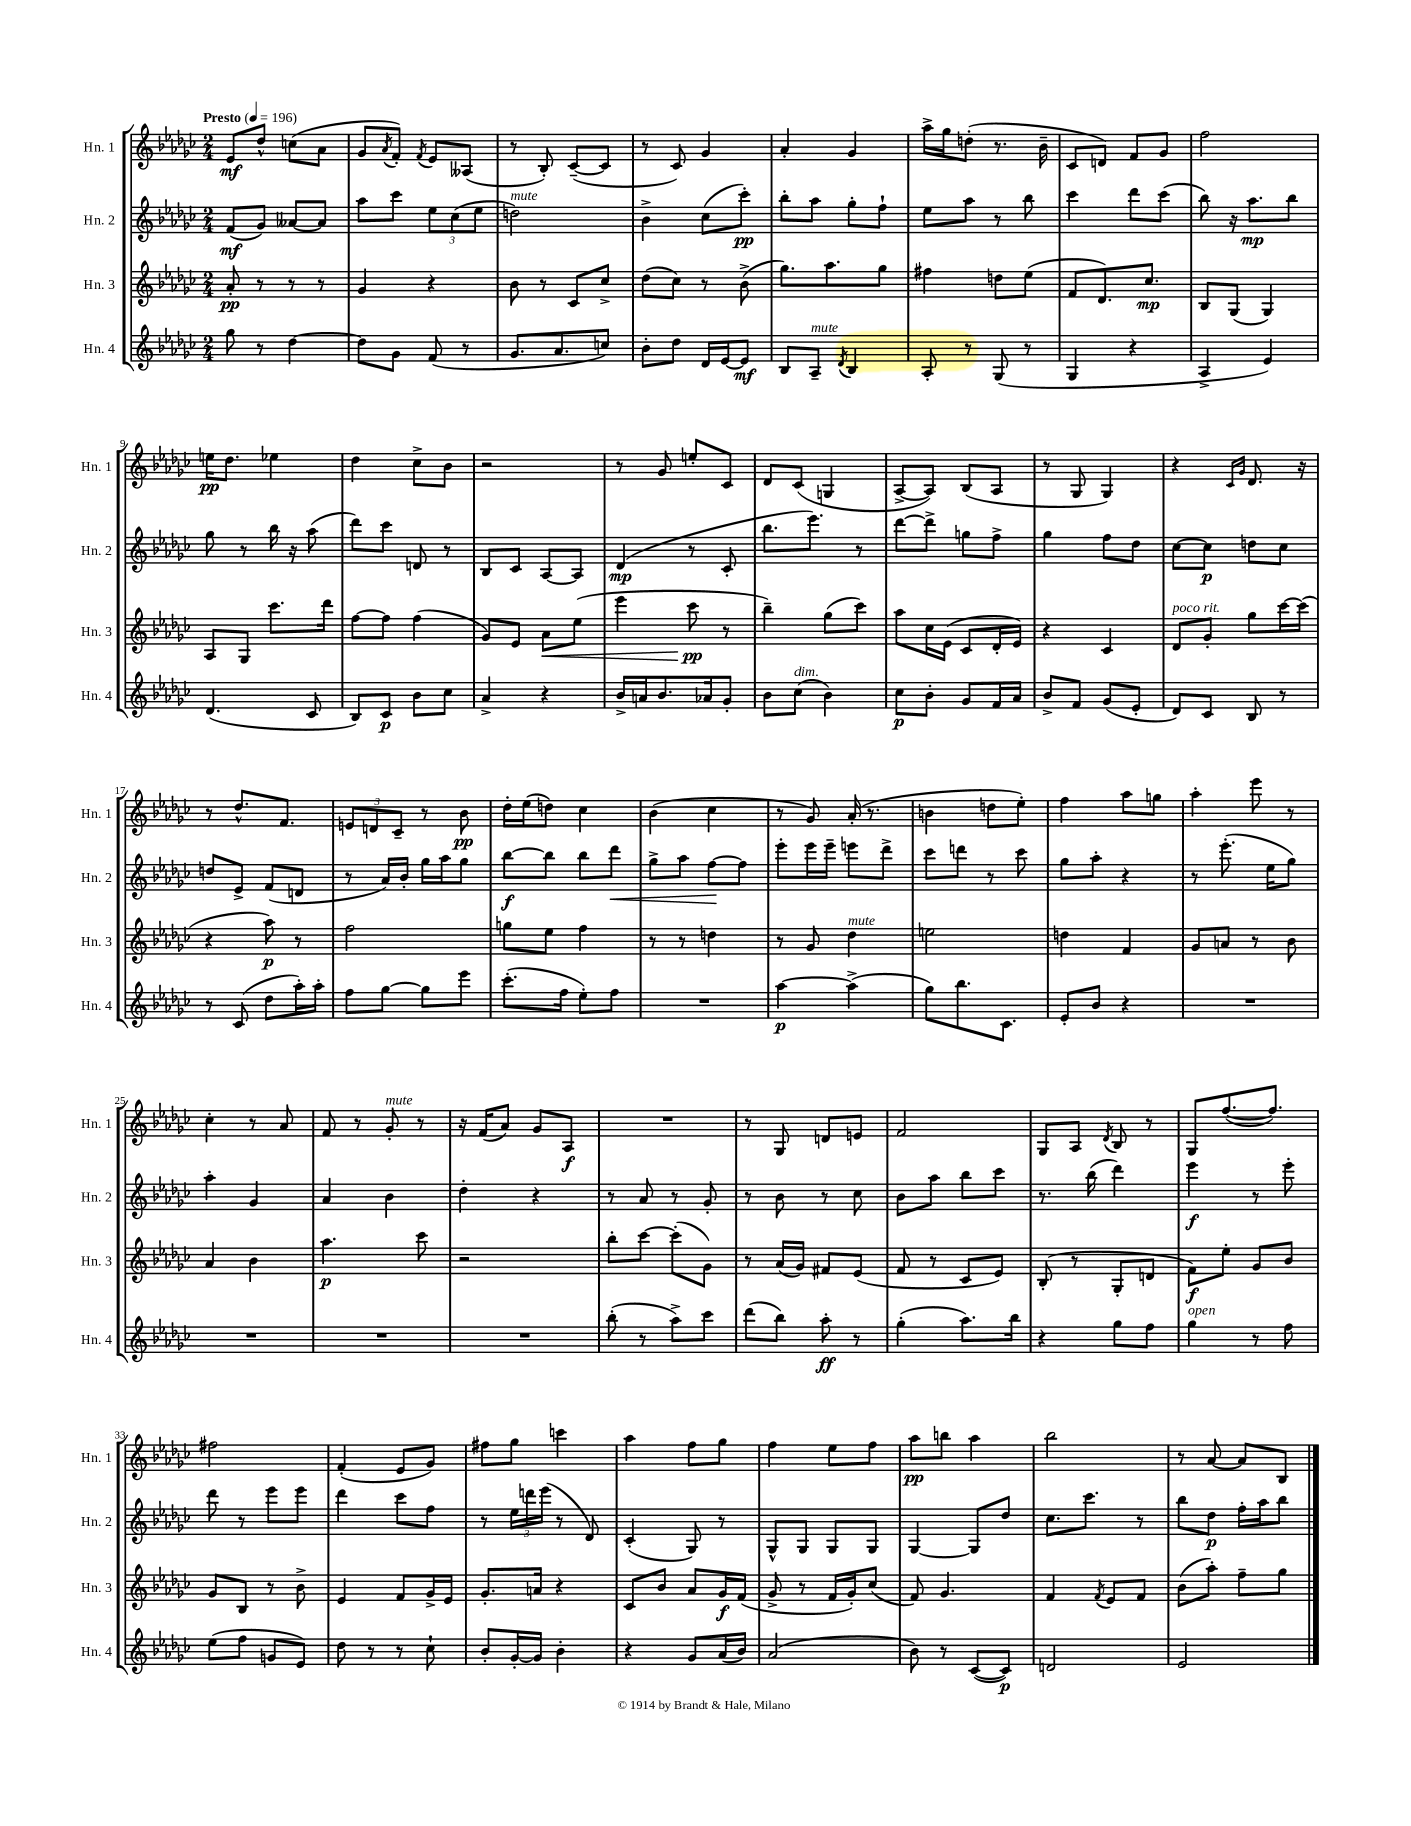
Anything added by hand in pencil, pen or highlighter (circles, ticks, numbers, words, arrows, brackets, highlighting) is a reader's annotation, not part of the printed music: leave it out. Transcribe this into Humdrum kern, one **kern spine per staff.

**kern	**dynam	**kern	**dynam	**kern	**dynam	**kern	**dynam
*part4	*part4	*part3	*part3	*part2	*part2	*part1	*part1
*staff4	*staff4	*staff3	*staff3	*staff2	*staff2	*staff1	*staff1
*I"Hn. 4	*	*I"Hn. 3	*	*I"Hn. 2	*	*I"Hn. 1	*
*I'Hn. 4	*	*I'Hn. 3	*	*I'Hn. 2	*	*I'Hn. 1	*
*clefG2	*	*clefG2	*	*clefG2	*	*clefG2	*
*k[b-e-a-d-g-c-]	*	*k[b-e-a-d-g-c-]	*	*k[b-e-a-d-g-c-]	*	*k[b-e-a-d-g-c-]	*
*M2/4	*	*M2/4	*	*M2/4	*	*M2/4	*
*MM196	*	*MM196	*	*MM196	*	*MM196	*
=1	=1	=1	=1	=1	=1	=1	=1
!	!	!	!	!	!	!LO:TX:a:B:t=Presto	!
8gg-\	.	8a-'/	pp	(8f/L	mf	8e-/L	mf
8r	.	8r	.	8g-/J)	.	8dd-^^/J	.
[4dd-\	.	8r	.	[8a--X/L	.	(8ccn\L	.
.	.	8r	.	8a--/J]	.	8a-\J	.
=2	=2	=2	=2	=2	=2	=2	=2
8dd-\L]	.	4g-/	.	8aa-\L	.	8g-/L	.
.	.	.	.	.	.	8qa-/	.
8g-\J	.	.	.	8ccc-\J	.	8f'/J)	.
.	.	.	.	.	.	8qf/	.
(8f/	.	4r	.	12ee-\L	.	8e-/L	.
.	.	.	.	(12cc-\	.	.	.
8r	.	.	.	.	.	(8A--X/J	.
.	.	.	.	12ee-\J	.	.	.
=3	=3	=3	=3	=3	=3	=3	=3
!	!	!	!	!LO:TX:a:i:t=mute	!	!	!
8.g-/L	.	8b-\	.	2ddn\)	.	8r	.
.	.	8r	.	.	.	8B-'/)	.
8.a-/	.	.	.	.	.	.	.
.	.	8c-/L	.	.	.	([8c-~/L	.
8ccn/J)	.	8cc-^/J	.	.	.	8c-/J]	.
=4	=4	=4	=4	=4	=4	=4	=4
8b-'\L	.	(8dd-\L	.	4b-^\	.	8r	.
8dd-\J	.	8cc-\J)	.	.	.	8c-/)	.
16d-/LL	.	8r	.	(8cc-\L	.	4g-/	.
[16e-/J	.	.	.	.	.	.	.
8e-/J]	mf	(8b-^\	.	8ccc-'\J)	pp	.	.
=5	=5	=5	=5	=5	=5	=5	=5
8B-/L	.	8.gg-\L)	.	8bb-'\L	.	4a-'/	.
!LO:TX:a:i:t=mute	!	!	!	!	!	!	!
8A-~/J	.	.	.	8aa-\J	.	.	.
.	.	8.aa-\	.	.	.	.	.
8qd-/	.	.	.	.	.	.	.
4B-/	.	.	.	8gg-'\L	.	4g-/	.
.	.	8gg-\J	.	8ff`\J	.	.	.
=6	=6	=6	=6	=6	=6	=6	=6
8A-'/	.	4ff#X\	.	8ee-\L	.	16aa-^\LL	.
.	.	.	.	.	.	16gg-\J	.
8r	.	.	.	8aa-\J	.	(8ddn'\J	.
(8G-/	.	8ddn\L	.	8r	.	8.r	.
8r	.	(8ee-\J	.	8bb-\	.	.	.
.	.	.	.	.	.	16b-~\	.
=7	=7	=7	=7	=7	=7	=7	=7
4G-/	.	8f/L	.	4ccc-\	.	8c-/L	.
.	.	8.d-/)	.	.	.	8dn/J)	.
4r	.	.	.	8ddd-\L	.	8f/L	.
.	.	8.cc-/J	mp	.	.	.	.
.	.	.	.	(8ccc-\J	.	8g-/J	.
=8	=8	=8	=8	=8	=8	=8	=8
4A-^/	.	8B-/L	.	8bb-\)	.	2ff\	.
.	.	(8G-/J	.	16r	.	.	.
.	.	.	.	8.aa-\L	mp	.	.
4e-/)	.	4G-/)	.	.	.	.	.
.	.	.	.	8bb-\J	.	.	.
!!LO:LB:g=z
=9	=9	=9	=9	=9	=9	=9	=9
(4.d-/	.	8A-/L	.	8gg-\	.	16een\KL	pp
.	.	.	.	.	.	8.dd-\J	.
.	.	8G-/J	.	8r	.	.	.
.	.	8.ccc-\L	.	16bb-\	.	4ee-X\	.
.	.	.	.	16r	.	.	.
8c-/	.	.	.	(8aa-\	.	.	.
.	.	16ddd-\Jk	.	.	.	.	.
=10	=10	=10	=10	=10	=10	=10	=10
8B-/L)	.	[8ff\L	.	8ddd-\L)	.	4dd-\	.
8c-/J	p	8ff\J]	.	8ccc-\J	.	.	.
8b-\L	.	(4ff\	.	8dn/	.	8cc-^\L	.
8cc-\J	.	.	.	8r	.	8b-\J	.
=11	=11	=11	=11	=11	=11	=11	=11
4a-^/	.	8g-/L)	.	8B-/L	.	2r	.
.	.	8e-/J	.	8c-/J	.	.	.
!	!	!	!LO:HP:b	!	!	!	!
4r	.	8a-\L	<	[8A-/L	.	.	.
.	.	(8ee-\J	.	8A-/J]	.	.	.
=12	=12	=12	=12	=12	=12	=12	=12
16b-^/LL	.	4eee-\	.	(4d-/	mp	8r	.
16an/J	.	.	.	.	.	.	.
8.b-/	.	.	.	.	.	8g-/	.
.	.	8ccc-\	pp	8r	.	8een'/L	.
16a-X/k	.	.	.	.	.	.	.
8g-'/J	.	8r	[	8c-'/	.	8c-/J	.
=13	=13	=13	=13	=13	=13	=13	=13
8b-\L	.	4bb-~\)	.	8.bb-\L	.	8d-/L	.
!LO:TX:a:i:t=dim.	!	!	!	!	!	!	!
(8cc-\J	.	.	.	.	.	(8c-/J	.
.	.	.	.	8.eee-\J)	.	.	.
4b-\)	.	(8gg-\L	.	.	.	4Gn/	.
.	.	8ccc-\J)	.	8r	.	.	.
=14	=14	=14	=14	=14	=14	=14	=14
8cc-\L	p	8aa-\L	.	[8ddd-\L	.	[8A-^/L	.
8b-'\J	.	16cc-\L	.	8ddd-^\J]	.	8A-/J])	.
.	.	(16e-\JJ	.	.	.	.	.
8g-/L	.	8c-/L	.	8ggn\L	.	(8B-/L	.
16f/L	.	16d-'/L	.	8ff^\J	.	8A-/J	.
16a-/JJ	.	16e-/JJ)	.	.	.	.	.
=15	=15	=15	=15	=15	=15	=15	=15
8b-^/L	.	4r	.	4gg-\	.	8r	.
8f/J	.	.	.	.	.	8G-/	.
(8g-/L	.	4c-/	.	8ff\L	.	4G-/)	.
8e-'/J	.	.	.	8dd-\J	.	.	.
=16	=16	=16	=16	=16	=16	=16	=16
!	!	!LO:TX:a:i:t=poco rit.	!	!	!	!	!
8d-/L)	.	8d-/L	.	[8cc-\L	.	4r	.
8c-/J	.	8g-'/J	.	8cc-\J]	p	.	.
.	.	.	.	.	.	16qqc-/LL	.
.	.	.	.	.	.	16qqg-/JJ	.
8B-/	.	8gg-\L	.	8ddn\L	.	8.d-/	.
8r	.	[16ccc-\L	.	8cc-\J	.	.	.
.	.	(16ccc-\JJ]	.	.	.	16r	.
!!LO:LB:g=z
=17	=17	=17	=17	=17	=17	=17	=17
8r	.	4r	.	8ddn/L	.	8r	.
(8c-/	.	.	.	8e-^/J	.	8.dd-^^/L	.
8dd-\L	.	8aa-\)	p	(8f/L	.	.	.
.	.	.	.	.	.	8.f/J	.
16aa-'\L)	.	8r	.	8dn/J	.	.	.
16aa-'\JJ	.	.	.	.	.	.	.
=18	=18	=18	=18	=18	=18	=18	=18
8ff\L	.	2ff\	.	8r	.	12en/L	.
.	.	.	.	.	.	12dn/	.
[8gg-\J	.	.	.	16a-/LL)	.	.	.
.	.	.	.	.	.	12c-~/J	.
.	.	.	.	16b-'/JJ	.	.	.
8gg-\L]	.	.	.	16gg-\LL	.	8r	.
.	.	.	.	16aa-\J	.	.	.
8eee-\J	.	.	.	8gg-\J	.	8b-\	pp
=19	=19	=19	=19	=19	=19	=19	=19
(8.ccc-'\L	.	8ggn\L	.	[8bb-\L	f	16dd-'\LL	.
.	.	.	.	.	.	(16ee-\J	.
.	.	8ee-\J	.	8bb-\J]	.	8ddn\J)	.
16ff\Jk	.	.	.	.	.	.	.
8ee-'\L)	.	4ff\	.	8bb-\L	.	4cc-\	.
!	!	!	!	!	!LO:HP:b	!	!
8ff\J	.	.	.	8ddd-\J	<	.	.
=20	=20	=20	=20	=20	=20	=20	=20
2r	.	8r	.	8gg-^\L	.	(4b-\	.
.	.	8r	.	8aa-\J	.	.	.
.	.	4ddn\	.	[8ff\L	.	4cc-\	.
.	.	.	.	8ff\J]	[	.	.
=21	=21	=21	=21	=21	=21	=21	=21
[4aa-\	p	8r	.	8eee-'\L	.	8r	.
.	.	8g-/	.	16eee-\L	.	8g-/)	.
.	.	.	.	16eee-~\JJ	.	.	.
!	!	!LO:TX:a:i:t=mute	!	!	!	!	!
(4aa-^\]	.	4dd-\	.	8eeen\L	.	(16a-'/	.
.	.	.	.	.	.	8.r	.
.	.	.	.	8ddd-^\J	.	.	.
=22	=22	=22	=22	=22	=22	=22	=22
8gg-\L)	.	2een\	.	8ccc-\L	.	4bn\	.
8.bb-\	.	.	.	8dddn\J	.	.	.
.	.	.	.	8r	.	8ddn\L	.
8.c-\J	.	.	.	.	.	.	.
.	.	.	.	8ccc-\	.	8ee-'\J)	.
=23	=23	=23	=23	=23	=23	=23	=23
8e-'/L	.	4ddn\	.	8gg-\L	.	4ff\	.
8b-/J	.	.	.	8aa-'\J	.	.	.
4r	.	4f/	.	4r	.	8aa-\L	.
.	.	.	.	.	.	8ggn\J	.
=24	=24	=24	=24	=24	=24	=24	=24
2r	.	8g-/L	.	8r	.	4aa-'\	.
.	.	8an/J	.	(8.eee-'\	.	.	.
.	.	8r	.	.	.	8eee-\	.
.	.	.	.	16ee-\KL	.	.	.
.	.	8b-\	.	8gg-\J)	.	8r	.
!!LO:LB:g=z
=25	=25	=25	=25	=25	=25	=25	=25
2r	.	4a-/	.	4aa-'\	.	4cc-'\	.
.	.	4b-\	.	4g-/	.	8r	.
.	.	.	.	.	.	8a-/	.
=26	=26	=26	=26	=26	=26	=26	=26
2r	.	4.aa-\	p	4a-/	.	8f/	.
.	.	.	.	.	.	8r	.
!	!	!	!	!	!	!LO:TX:a:i:t=mute	!
.	.	.	.	4b-\	.	8g-'/	.
.	.	8ccc-\	.	.	.	8r	.
=27	=27	=27	=27	=27	=27	=27	=27
2r	.	2r	.	4dd-'\	.	16r	.
.	.	.	.	.	.	(16f/KL	.
.	.	.	.	.	.	8a-/J)	.
.	.	.	.	4r	.	8g-/L	.
.	.	.	.	.	.	8A-/J	f
=28	=28	=28	=28	=28	=28	=28	=28
(8bb-'\	.	8bb-'\L	.	8r	.	2r	.
8r	.	[8ccc-\J	.	8a-/	.	.	.
8aa-^\L)	.	(8ccc-'\L]	.	8r	.	.	.
8ccc-\J	.	8g-\J)	.	8g-'/	.	.	.
=29	=29	=29	=29	=29	=29	=29	=29
(8ddd-\L	.	8r	.	8r	.	8r	.
8bb-\J)	.	(16a-/LL	.	8b-\	.	8G-/	.
.	.	16g-/JJ)	.	.	.	.	.
8aa-'\	ff	8f#X/L	.	8r	.	8dn/L	.
8r	.	(8e-/J	.	8cc-\	.	8en/J	.
=30	=30	=30	=30	=30	=30	=30	=30
(4gg-'\	.	8f/	.	8b-\L	.	2f/	.
.	.	8r	.	8aa-\J	.	.	.
8.aa-\L)	.	8c-/L	.	8bb-\L	.	.	.
.	.	8e-/J)	.	8ccc-\J	.	.	.
16bb-\Jk	.	.	.	.	.	.	.
=31	=31	=31	=31	=31	=31	=31	=31
4r	.	(8B-'/	.	8.r	.	8G-/L	.
.	.	8r	.	.	.	8A-/J	.
.	.	.	.	(16bb-\	.	.	.
.	.	.	.	.	.	8qd-/	.
8gg-\L	.	8G-'/L	.	4ddd-\)	.	8B-/	.
8ff\J	.	8dn/J	.	.	.	8r	.
=32	=32	=32	=32	=32	=32	=32	=32
!LO:TX:a:i:t=open	!	!	!	!	!	!	!
4gg-\	.	8f\L)	f	4eee-\	f	8G-/L	.
.	.	8ee-'\J	.	.	.	([8.ff/	.
8r	.	8g-/L	.	8r	.	.	.
.	.	.	.	.	.	8.ff/J])	.
8ff\	.	8b-/J	.	8eee-'\	.	.	.
!!LO:LB:g=z
=33	=33	=33	=33	=33	=33	=33	=33
(8ee-\L	.	8g-/L	.	8ddd-\	.	2ff#X\	.
8ff\J	.	8B-/J	.	8r	.	.	.
8gn/L	.	8r	.	8eee-\L	.	.	.
8e-/J)	.	8b-^\	.	8eee-\J	.	.	.
=34	=34	=34	=34	=34	=34	=34	=34
8dd-\	.	4e-/	.	4ddd-\	.	(4f'/	.
8r	.	.	.	.	.	.	.
8r	.	8f/L	.	8ccc-\L	.	8e-/L	.
8cc-`\	.	16g-^/L	.	8ff\J	.	8g-/J)	.
.	.	16e-/JJ	.	.	.	.	.
=35	=35	=35	=35	=35	=35	=35	=35
8b-'/L	.	8.g-'/L	.	8r	.	8ff#X\L	.
[16g-'/L	.	.	.	24ee-\LL	.	8gg-\J	.
.	.	.	.	24dddn\	.	.	.
16g-/JJ]	.	16an/Jk	.	.	.	.	.
.	.	.	.	(24eee-\JJ	.	.	.
4b-'\	.	4r	.	8r	.	4cccn\	.
.	.	.	.	8d-/)	.	.	.
=36	=36	=36	=36	=36	=36	=36	=36
4r	.	8c-/L	.	(4c-'/	.	4aa-\	.
.	.	8b-/J	.	.	.	.	.
8g-/L	.	8a-/L	.	8G-/)	.	8ff\L	.
(16a-/L	.	16g-/L	f	8r	.	8gg-\J	.
16b-/JJ)	.	(16f/JJ	.	.	.	.	.
=37	=37	=37	=37	=37	=37	=37	=37
(2a-/	.	8g-^/	.	8G-^^/L	.	4ff\	.
.	.	8r	.	8G-/J	.	.	.
.	.	16f/LL	.	8G-/L	.	8ee-\L	.
.	.	16g-'/J)	.	.	.	.	.
.	.	(8cc-/J	.	8G-/J	.	8ff\J	.
=38	=38	=38	=38	=38	=38	=38	=38
8b-\)	.	8f/)	.	[4G-/	.	8aa-\L	pp
8r	.	4.g-/	.	.	.	8bbn\J	.
([8c-/L	.	.	.	8G-/L]	.	4aa-\	.
8c-/J])	p	.	.	8dd-/J	.	.	.
=39	=39	=39	=39	=39	=39	=39	=39
2dn/	.	4f/	.	8.cc-\L	.	2bb-\	.
.	.	.	.	8.ccc-\J	.	.	.
.	.	8qf/	.	.	.	.	.
.	.	8e-/L	.	.	.	.	.
.	.	8f/J	.	8r	.	.	.
=40	=40	=40	=40	=40	=40	=40	=40
2e-/	.	(8b-\L	.	8bb-\L	.	8r	.
.	.	8aa-'\J)	.	8dd-\J	p	[8a-/	.
.	.	8ff~\L	.	16ff'\LL	.	8a-/L]	.
.	.	.	.	16aa-\J	.	.	.
.	.	8gg-\J	.	8bb-\J	.	8B-/J	.
==	==	==	==	==	==	==	==
*-	*-	*-	*-	*-	*-	*-	*-
